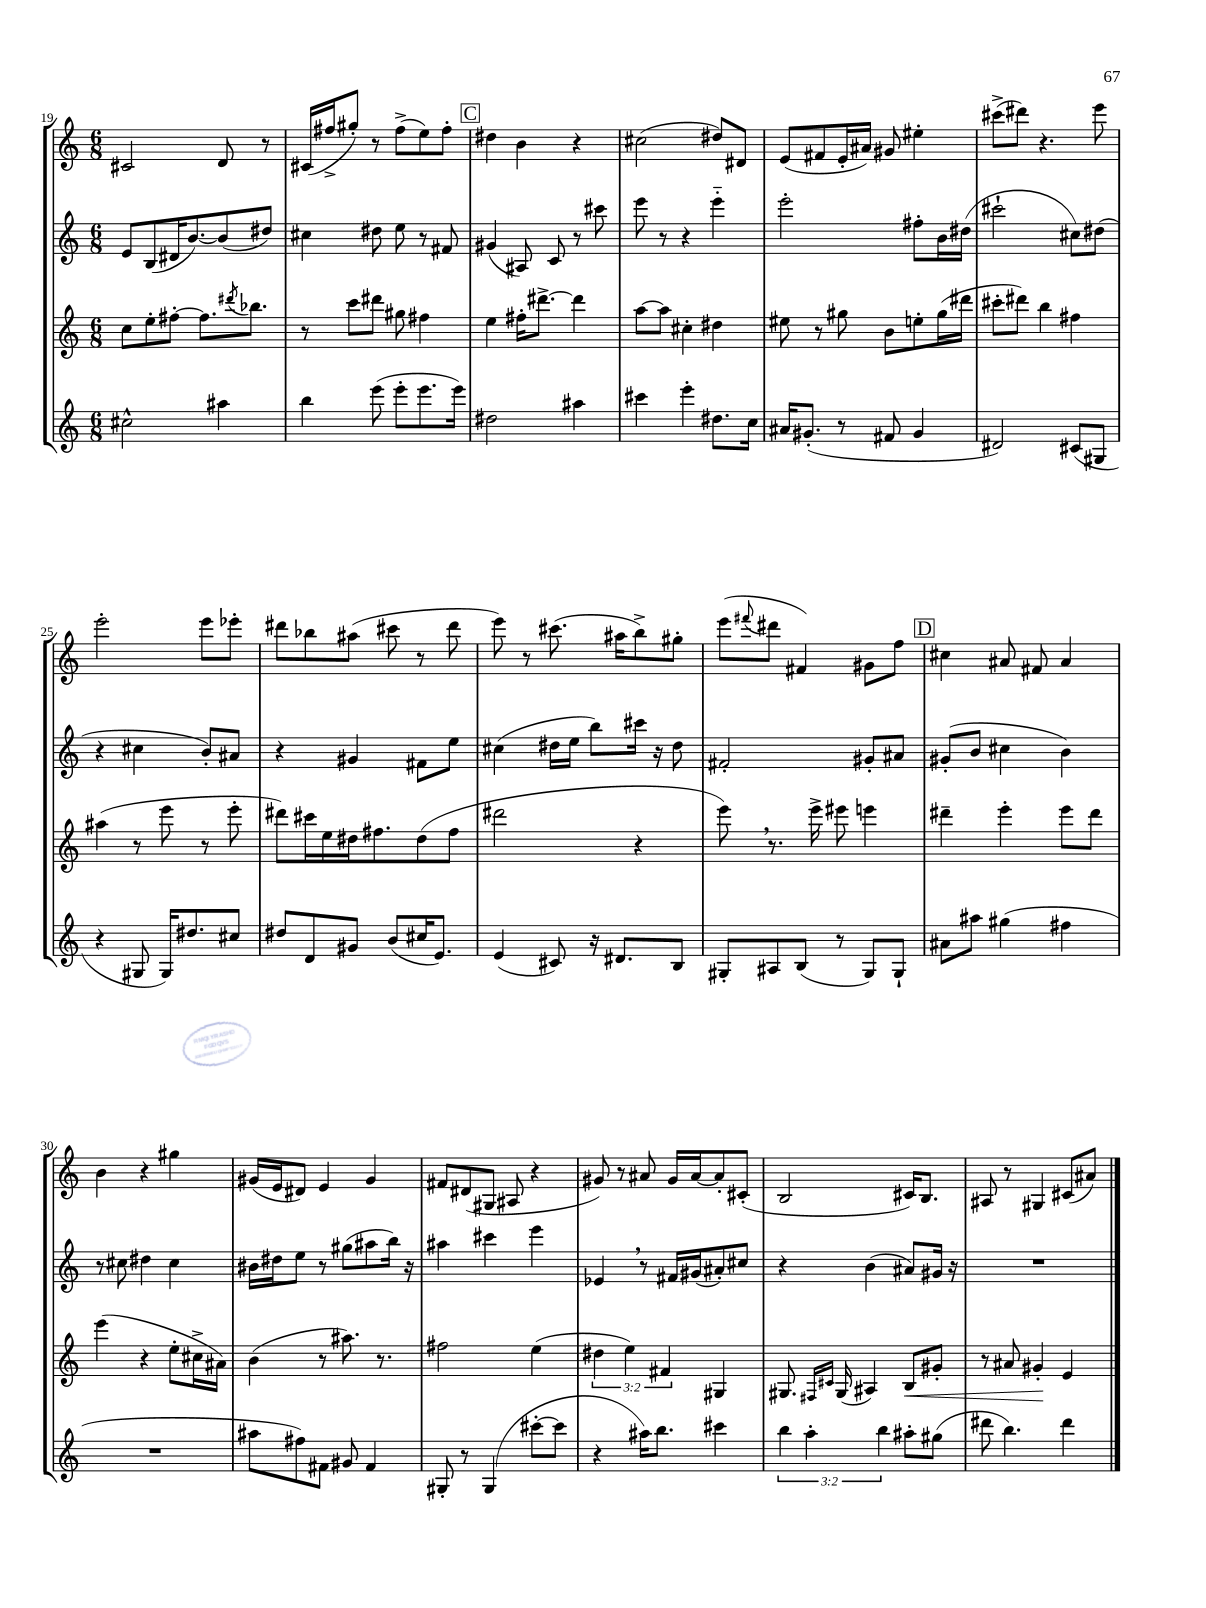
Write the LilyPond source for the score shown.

<<
\new StaffGroup <<
\new Staff = "s0" {
    \clef treble \key c \major \numericTimeSignature \time 6/8
    cis'2 d'8 r8 |
    cis'16( fis''16-> gis''8-.) r8 fis''8->( e''8) fis''8-. |
    \mark \markup { \box "C" } dis''4 b'4 r4 |
    cis''2( dis''8) dis'8 |
    e'8( fis'8 e'16-. ais'16) gis'8 eis''4-. |
    cis'''8->( dis'''8) r4. e'''8 |
    e'''2-. e'''8 ees'''8-. |
    dis'''8 bes''8 ais''8( cis'''8 r8 dis'''8 |
    e'''8) r8 cis'''8.( ais''16 b''8->) gis''8-. |
    e'''8( \appoggiatura { fis'''8 } dis'''8 fis'4) gis'8 f''8 |
    \mark \markup { \box "D" } cis''4 ais'8 fis'8 ais'4 |
    b'4 r4 gis''4 |
    gis'16( e'16 dis'8) e'4 gis'4 |
    fis'8 dis'8( gis8 ais8 r4 |
    gis'8) r8 ais'8 gis'16 ais'16~ ais'8-. cis'8-.( |
    b2 cis'16) b8. |
    ais8 r8 gis4 cis'8( ais'8) \bar "|." |
}
\new Staff = "s1" {
    \clef treble \key c \major \numericTimeSignature \time 6/8
    e'8 b8( dis'16 b'8.~) b'8( dis''8) |
    cis''4 dis''8 e''8 r8 fis'8 |
    \mark \markup { \box "C" } gis'4( ais8) c'8 r8 cis'''8 |
    e'''8 r8 r4 e'''4-_ |
    e'''2-. fis''8-. b'16 dis''16( |
    cis'''2-! cis''8) dis''8( |
    r4 cis''4 b'8-.) ais'8 |
    r4 gis'4 fis'8 e''8 |
    cis''4( dis''16 e''16 b''8) cis'''16 r16 dis''8 |
    fis'2-. gis'8-. ais'8 |
    \mark \markup { \box "D" } gis'8-.( b'8 cis''4 b'4) |
    r8 cis''8 dis''4 cis''4 |
    bis'16 dis''16 e''8 r8 gis''8( ais''8 b''16) r16 |
    ais''4 cis'''4 e'''4 |
    ees'4 \breathe r8 fis'16 gis'16( ais'8-.) cis''8 |
    r4 b'4( ais'8) gis'16 r16 |
    R2. \bar "|." |
}
\new Staff = "s2" {
    \clef treble \key c \major \numericTimeSignature \time 6/8 \override Staff.TupletNumber.text = #tuplet-number::calc-fraction-text
    c''8 e''8-. fis''8~-. fis''8. \acciaccatura { dis'''8 } bes''8. |
    r8 c'''8 dis'''8 gis''8 fis''4 |
    \mark \markup { \box "C" } e''4 fis''16-. dis'''8.~-> dis'''4 |
    a''8~ a''8 cis''4-. dis''4 |
    eis''8 r8 gis''8 b'8 e''8-. gis''16( dis'''16 |
    cis'''8-. dis'''8) b''4 fis''4 |
    ais''4( r8 e'''8 r8 e'''8-. |
    dis'''8) cis'''16 e''16 dis''16 fis''8. dis''8( fis''8 |
    dis'''2 r4 |
    e'''8) \breathe r8. e'''16-> eis'''8 e'''4 |
    \mark \markup { \box "D" } dis'''4-- e'''4-. e'''8 dis'''8 |
    e'''4( r4 e''8-. cis''16-> ais'16) |
    b'4( r8 ais''8.) r8. |
    fis''2 e''4( |
    \tuplet 3/2 { dis''4 e''4) fis'4 } gis4 |
    gis8. \grace { fis16 cis'16 } gis16( ais4) b8\< gis'8-. |
    r8 ais'8 gis'4-.\! e'4 \bar "|." |
}
\new Staff = "s3" {
    \clef treble \key c \major \numericTimeSignature \time 6/8 \override Staff.TupletNumber.text = #tuplet-number::calc-fraction-text
    cis''2-^ ais''4 |
    b''4 e'''8( e'''8-. e'''8. e'''16) |
    \mark \markup { \box "C" } dis''2 ais''4 |
    cis'''4 e'''4-. dis''8. c''16 |
    ais'16 gis'8.-.( r8 fis'8 gis'4 |
    dis'2) cis'8( gis8 |
    r4 gis8 gis16) dis''8. cis''8 |
    dis''8 d'8 gis'8 b'8( cis''16 e'8.) |
    e'4( cis'8) r16 dis'8. b8 |
    gis8-. ais8 b8( r8 gis8) gis8-! |
    \mark \markup { \box "D" } ais'8 ais''8 gis''4( fis''4 |
    R2. |
    ais''8 fis''8) fis'8 gis'8 fis'4 |
    gis8-. r8 gis4( cis'''8~-. cis'''8 |
    r4 ais''16) b''8. cis'''4 |
    \tuplet 3/2 { b''4 a''4-. b''4 } ais''8-. gis''8( |
    dis'''8 b''4.) dis'''4 \bar "|." |
}
>>
>>
\layout { \context { \Score currentBarNumber = #19 } }
